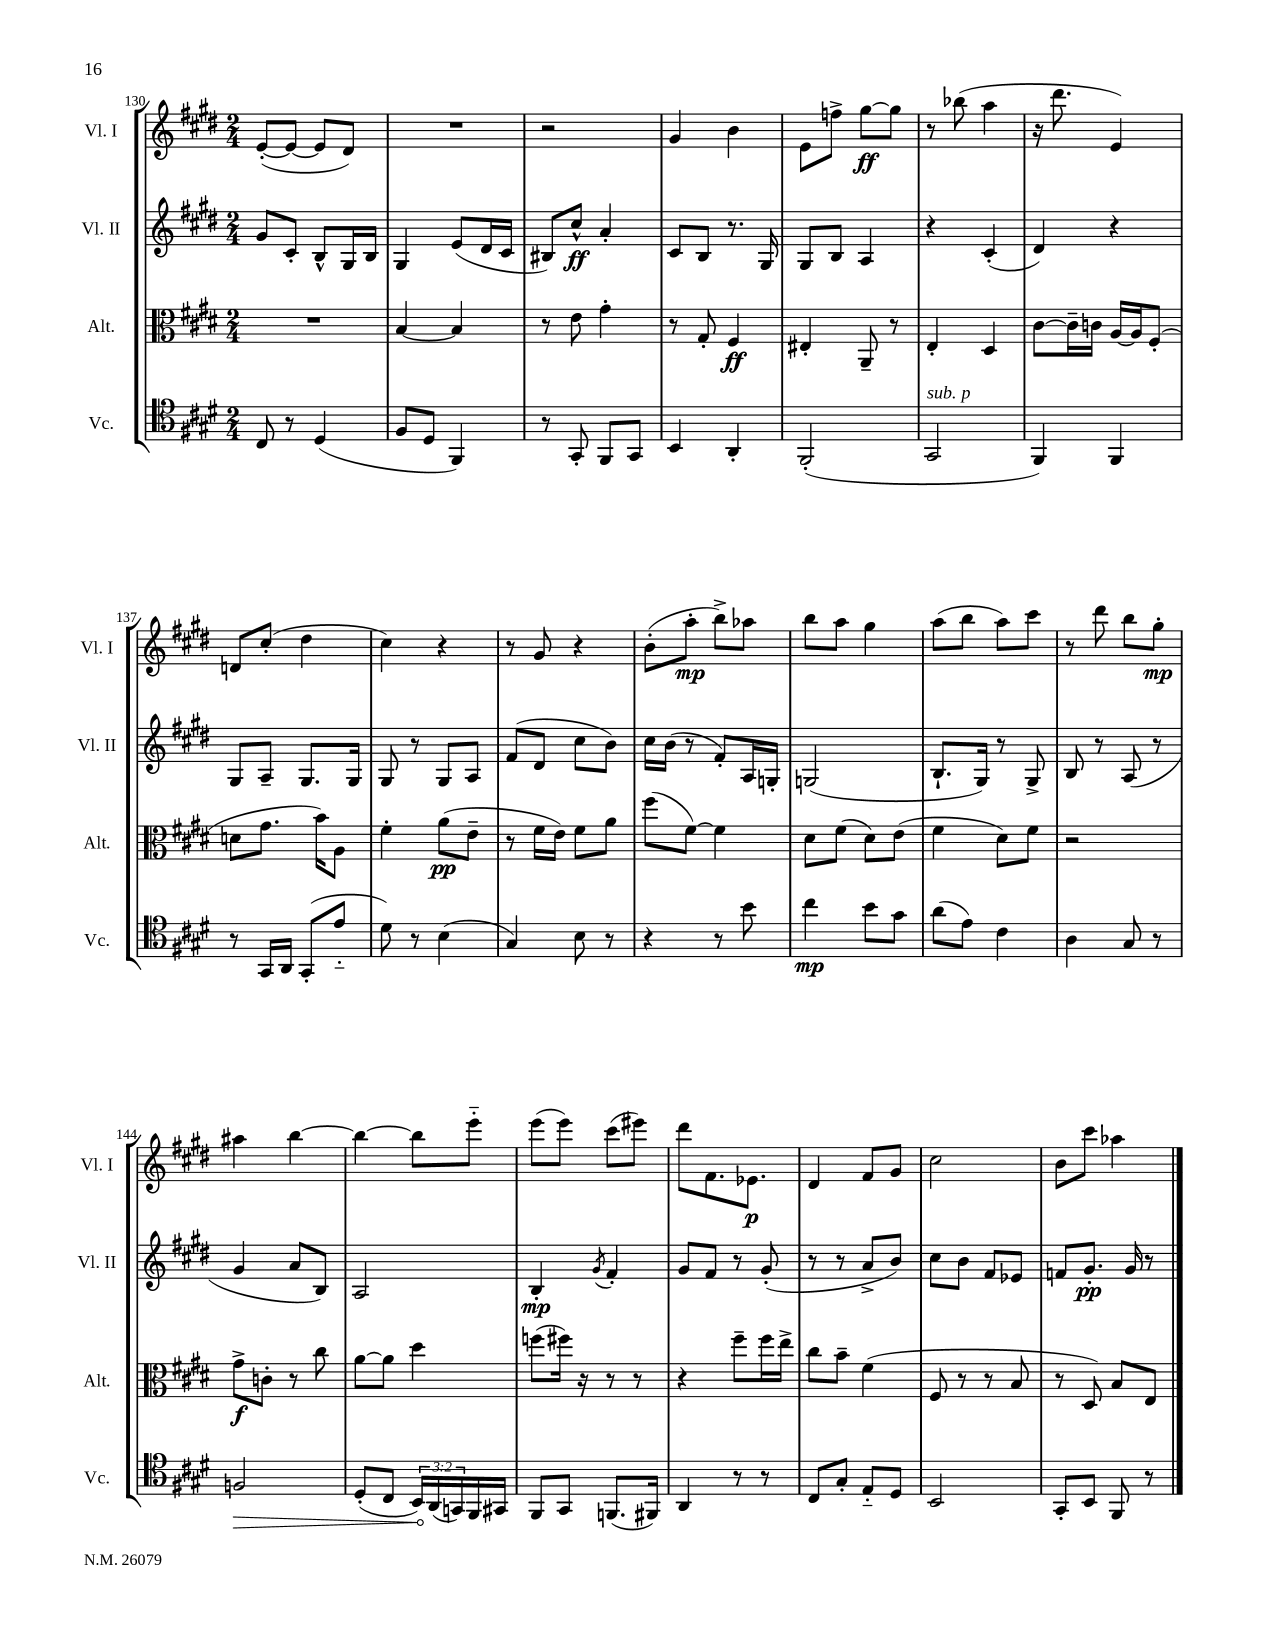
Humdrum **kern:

**kern	**kern	**kern	**kern
*staff4	*staff3	*staff2	*staff1
*clefC4	*clefC3	*clefG2	*clefG2
*k[f#c#g#d#]	*k[f#c#g#d#]	*k[f#c#g#d#]	*k[f#c#g#d#]
*M2/4	*M2/4	*M2/4	*M2/4
8C#	2r	8g#	([8e'
8r	.	8c#'	8e_
(4D#	.	8B^^	8e]
.	.	16G#	8d#)
.	.	16B	.
=	=	=	=
8F#	[4B	4G#	2r
8D#	.	.	.
4FF#)	4B]	(8e	.
.	.	16d#	.
.	.	16c#	.
=	=	=	=
8r	8r	8B#)	2r
8GG#'	8e	8cc#^^	.
8FF#	4g#'	4a'	.
8GG#	.	.	.
=	=	=	=
4BB	8r	8c#	4g#
.	8G#'	8B	.
4AA'	4F#	8.r	4b
.	.	16G#	.
=	=	=	=
(2FF#'	4E#'	8G#	8e
.	.	8B	8ff^
.	8AA~	4A	[8gg#
.	8r	.	8gg#]
=	=	=	=
2GG#	4E'	4r	8r
.	.	.	(8bb-
.	4D#	(4c#'	4aa
=	=	=	=
4FF#)	[8c#	4d#)	16r
.	.	.	8.ddd#
.	16c#~]	.	.
.	16c	.	.
4FF#	[16A	4r	4e)
.	16A]	.	.
.	(8F#'	.	.
=	=	=	=
8r	8d	8G#	8d
16GG#	8.g#	8A~	(8cc#'
16AA	.	.	.
(8GG#'	.	8.G#	4dd#
.	16b)	.	.
8e'~	8A	.	.
.	.	16G#	.
=	=	=	=
8d#)	4f#'	8G#	4cc#)
8r	.	8r	.
(4B	(8a	8G#	4r
.	8e~	8A	.
=	=	=	=
4G#)	8r	(8f#	8r
.	16f#	8d#	8g#
.	16e)	.	.
8B	8f#	8cc#	4r
8r	8a	8b)	.
=	=	=	=
4r	(8ff#	16cc#	(8b'
.	.	(16b	.
.	[8f#)	8r	8aa'
8r	4f#]	8f#')	8bb^)
8b	.	16A	8aa-
.	.	16G'	.
=	=	=	=
4cc#	8d#	(2G	8bb
.	(8f#	.	8aa
8b	8d#)	.	4gg#
8g#	(8e	.	.
=	=	=	=
(8a	4f#	8.B`	(8aa
8e)	.	.	8bb
.	.	16G#)	.
4c#	8d#)	8r	8aa)
.	8f#	8G#^	8ccc#
=	=	=	=
4A	2r	8B	8r
.	.	8r	8ddd#
8G#	.	(8A	8bb
8r	.	8r	8gg#'
=	=	=	=
2F	8g#^	4g#	4aa#
.	8c'	.	.
.	8r	8a	[4bb
.	8cc#	8B)	.
=	=	=	=
(8D#'	[8a	2A	4bb_
8C#	8a]	.	.
24BB)	4dd#	.	8bb]
(24AA	.	.	.
24GG)	.	.	.
16FF#	.	.	8eee'~
16GG#	.	.	.
=	=	=	=
8FF#	(8ff	4B'	(8eee
8GG#	16ff#)	.	8eee)
.	16r	.	.
.	.	8qg#	.
(8.FF	8r	4f#'	(8ccc#
.	8r	.	8eee#)
16FF#)	.	.	.
=	=	=	=
4AA	4r	8g#	8ddd#
.	.	8f#	8.f#
8r	8ff#~	8r	.
.	.	.	8.e-
8r	16ff#	(8g#'	.
.	16ee^	.	.
=	=	=	=
8C#	8cc#	8r	4d#
8G#'	8b~	8r	.
8E'~	(4f#	8a^	8f#
8D#	.	8b)	8g#
=	=	=	=
2BB	8F#	8cc#	2cc#
.	8r	8b	.
.	8r	8f#	.
.	8B	8e-	.
=	=	=	=
8GG#'	8r	8f	8b
8BB	8D#)	8.g#'	8ccc#
8FF#	8B	.	4aa-
.	.	16g#	.
8r	8E	8r	.
==	==	==	==
*-	*-	*-	*-
